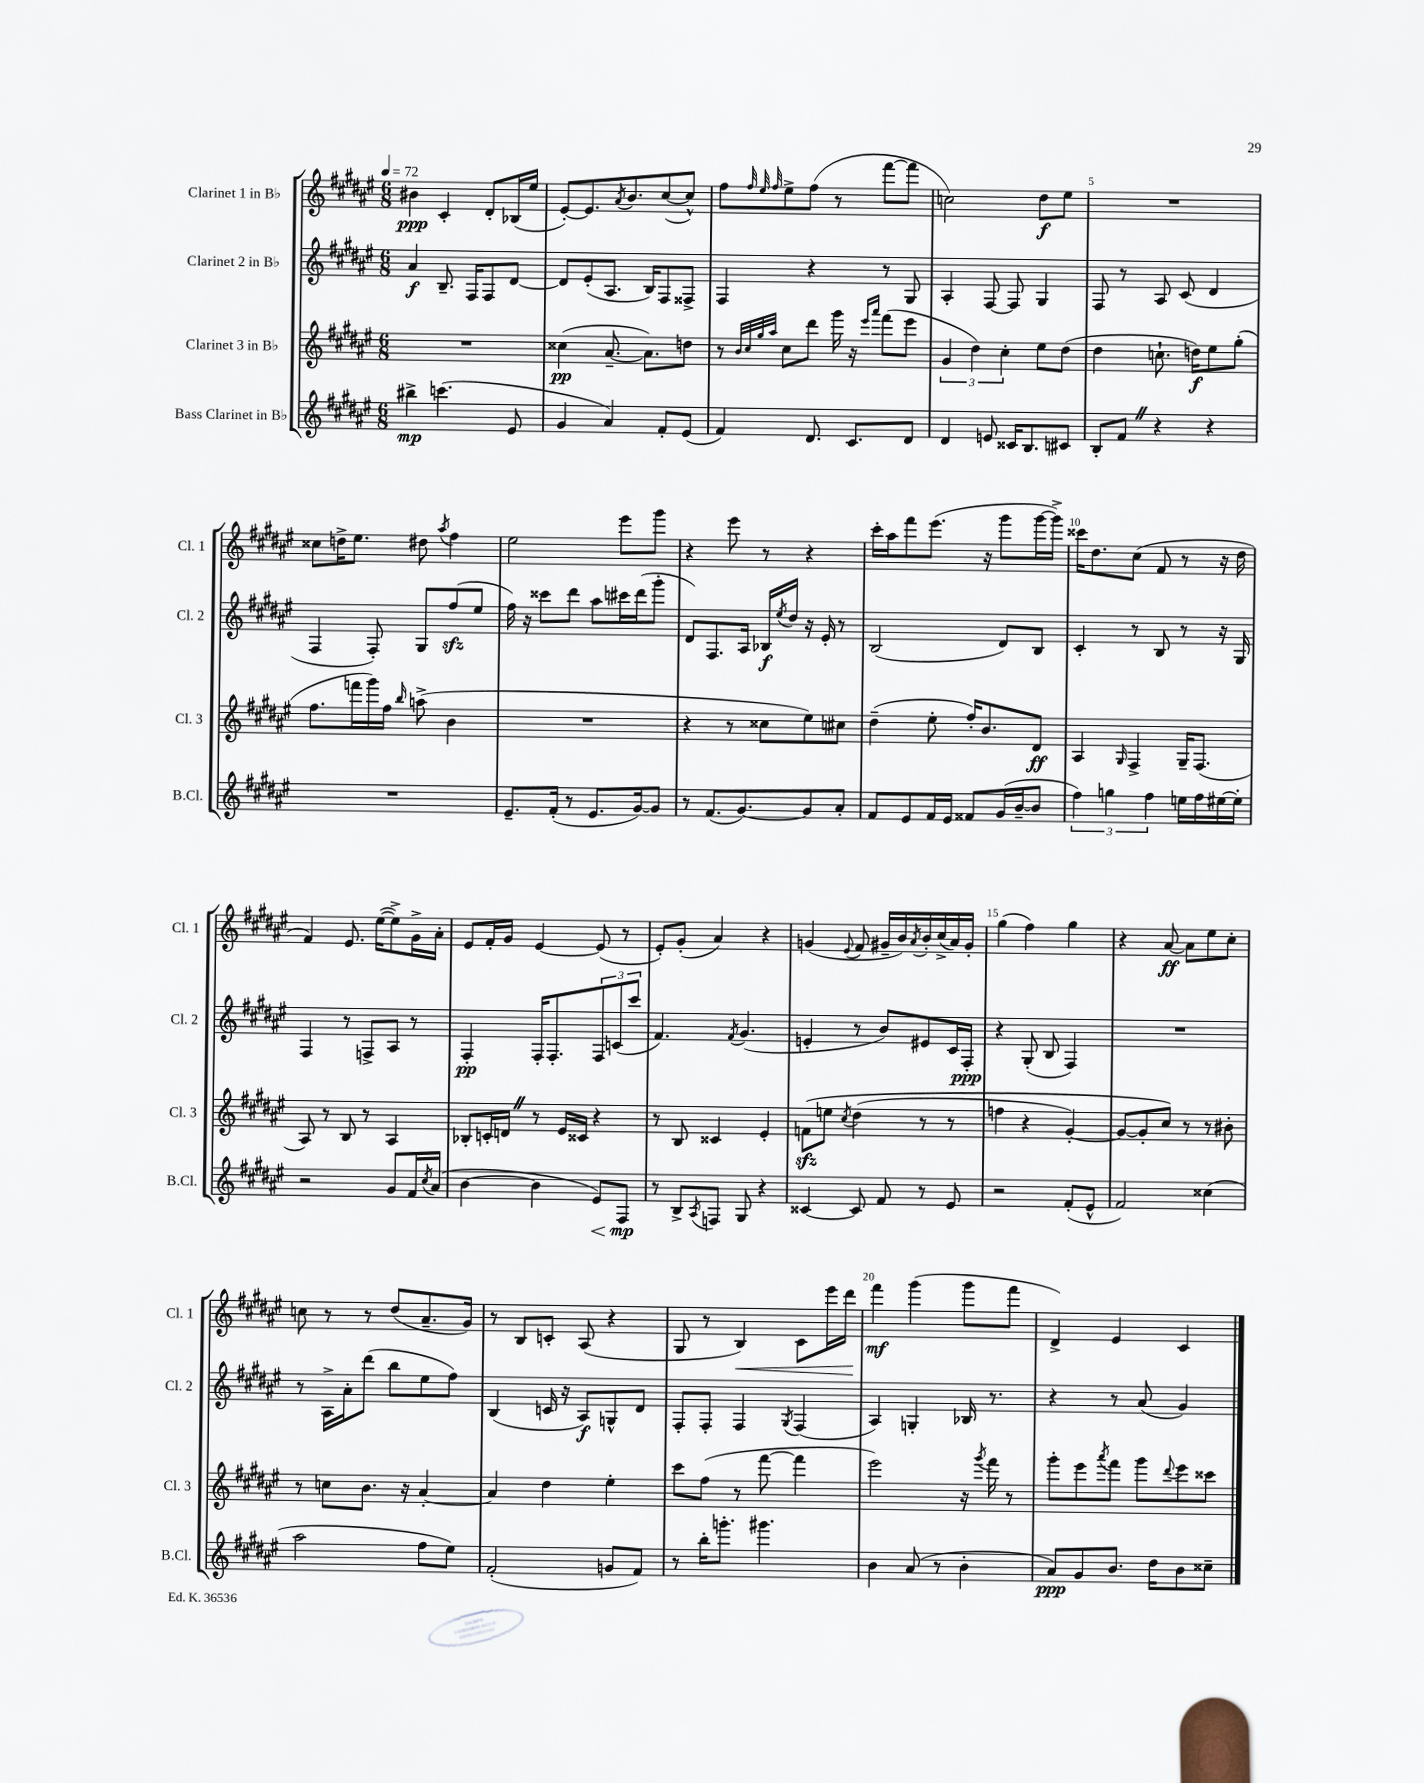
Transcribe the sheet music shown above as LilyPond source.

<<
\new StaffGroup <<
\new Staff = "s0" \with { instrumentName = "Clarinet 1 in Bb" shortInstrumentName = "Cl. 1" } {
    \clef treble \key fis \major \numericTimeSignature \time 6/8 \tempo 4 = 72
    bis'4\ppp cis'4-. dis'8-. bes16( eis''16 |
    eis'8~-.) eis'8. \acciaccatura { ais'8 } b'8. cis''8~( cis''8-^) |
    fis''8 \grace { fis''32 eis''32 fis''32 } eis''8-> fis''8( r8 fis'''8~ fis'''8 |
    c''2) dis''8\f eis''8 |
    R2. |
    cisis''8 d''16-> eis''8. dis''8 \acciaccatura { ais''8 } fis''4 |
    eis''2 eis'''8 gis'''8 |
    r4 eis'''8 r8 r4 |
    cis'''16-. ais''16 fis'''8 eis'''8.( r16 gis'''8 gis'''16~ gis'''16->) |
    cisis'''16 dis''8. cis''8( fis'8 r8 r16 dis''16 |
    fis'4) eis'8. eis''16~( eis''8->) gis'16-> ais'16-. |
    eis'8 fis'16-. gis'16 eis'4~ eis'8( r8 |
    eis'8-.) gis'8-.( ais'4) r4 |
    g'4( \appoggiatura { eis'8 } fis'8 gis'16-- b'16) \acciaccatura { ais'8 } b'16-. cis''16->( ais'16) gis'16-. |
    gis''4( fis''4) gis''4 |
    r4 ais'8~\ff ais'8 eis''8 cis''8-. |
    c''8 r8 r8 dis''8( ais'8.-- gis'16) |
    r8 b8 c'8-. ais8( r4 |
    gis8 r8 b4\<) cis'8 eis'''16 dis'''16\! |
    fis'''4\mf gis'''4( gis'''8 fis'''8 |
    dis'4->) eis'4 cis'4 \bar "|." |
}
\new Staff = "s1" \with { instrumentName = "Clarinet 2 in Bb" shortInstrumentName = "Cl. 2" } {
    \clef treble \key fis \major \numericTimeSignature \time 6/8
    ais'4\f b8.-- fis16 fis8 dis'8~ |
    dis'8 eis'8-.( ais8. b16) fis8 fisis8-> |
    fis4 r4 r8 gis8 |
    ais4-. fis8~ fis8 gis4 |
    fis8 r8 ais8 cis'8( dis'4 |
    fis4 fis8-.) gis8 fis''8\sfz( eis''8 |
    fis''16) r16 cisis'''8 dis'''8 ais''8 cis'''16 dis'''16( gis'''8-. |
    dis'8) fis8. ais16 bes16\f \acciaccatura { eis''8 } dis''16 r16 eis'16-. r8 |
    b2( dis'8) b8 |
    cis'4-. r8 b8 r8 r16 gis16 |
    fis4 r8 f8-> ais8 r8 |
    fis4-.\pp fis16-. fis8.-. \tuplet 3/2 { fis8 c'8( cis'''8 } |
    fis'4.) \acciaccatura { fis'8 } gis'4.( |
    e'4-. r8 b'8) eis'8 cis'16 fis16-.\ppp |
    r4 gis8-.( b8 fis4) |
    R2. |
    r8 ais16-> ais'16-. dis'''8( b''8 eis''8 fis''8) |
    b4( c'16 r16 ais8\f) g8-^ dis'8 |
    fis8-. fis8-. fis4 \acciaccatura { gis8 } fis4( |
    ais4) g4-. bes16 r8. |
    r4 r8 ais'8( gis'4) \bar "|." |
}
\new Staff = "s2" \with { instrumentName = "Clarinet 3 in Bb" shortInstrumentName = "Cl. 3" } {
    \clef treble \key fis \major \numericTimeSignature \time 6/8
    R2. |
    cisis''4\pp( ais'8.~-- ais'8.) d''8 |
    r8 \grace { b'32 cis''32 gis''32 ais''32 } cis''8 dis'''8 gis'''16 r16 \grace { eis'''16 ais'''16 } fis'''8( eis'''8 |
    \tuplet 3/2 { gis'4 dis''4) cis''4-. } eis''8 dis''8( |
    dis''4 c''8.-! d''16\f) eis''8 gis''8-.( |
    fis''8. f'''16 gis'''16) fis''16 \grace { b''16 } a''8->( b'4 |
    R2. |
    r4 r8 cisis''8 eis''8) cis''8 |
    dis''4--( eis''8-. fis''16-.) b'8. dis'8\ff |
    ais4 \grace { gis16 } fis4-> gis16-- fis8.( |
    ais8) r8 b8 r8 ais4 |
    bes8-. c'16-. d'16 \once \override BreathingSign.text = \markup { \musicglyph "scripts.caesura.straight" } \breathe r8 eis'16 cisis'16 r4 |
    r8 b8 cisis'4 eis'4-. |
    f'8\sfz\( e''8 \acciaccatura { cis''8 } dis''4( r8 r8 |
    f''4 r4 gis'4~-.) |
    gis'8~ gis'8-. cis''8\) r8 r8 bis'8-. |
    r8 c''8 b'8. r16 ais'4~-. |
    ais'4 dis''4 eis''4-. |
    cis'''8 fis''8( r8 fis'''8~ fis'''4 |
    eis'''2) r16 \acciaccatura { gis'''8 } fis'''16 r8 |
    gis'''8-. eis'''8 \acciaccatura { ais'''8 } fis'''8 gis'''8 \appoggiatura { dis'''8 } eis'''8 cisis'''8 \bar "|." |
}
\new Staff = "s3" \with { instrumentName = "Bass Clarinet in Bb" shortInstrumentName = "B.Cl." } {
    \clef treble \key fis \major \numericTimeSignature \time 6/8
    bis''4->\mp c'''4.( eis'8 |
    gis'4 ais'4) fis'8-. eis'8( |
    fis'4) dis'8. cis'8. dis'8 |
    dis'4 e'8 cisis'16 b8. cis'8 |
    b8-. fis'8 \once \override BreathingSign.text = \markup { \musicglyph "scripts.caesura.straight" } \breathe r4 r4 |
    R2. |
    eis'8.-- fis'16-.( r8 eis'8. gis'16~) gis'8 |
    r8 fis'8.( gis'8.~) gis'8 ais'8-. |
    fis'8 eis'8 fis'16 eis'16 fisis'8 gis'16( b'16~-- b'8 |
    \tuplet 3/2 { fis''4) g''4 fis''4 } e''16 fis''16 eis''16~ eis''16-. |
    r2 gis'8 fis'16 \acciaccatura { cis''8 } ais'16( |
    b'4~ b'4 eis'8\<) fis8\mp\! |
    r8 b8-> \acciaccatura { ais8 } f8 gis8 r4 |
    cisis'4~ cisis'8 fis'8 r8 eis'8 |
    r2 fis'8-.( eis'8-^ |
    fis'2) cisis''4( |
    ais''2 fis''8 eis''8) |
    fis'2-.( g'8 fis'8) |
    r8 b''16-. g'''8.-. gis'''4. |
    b'4 ais'8( r8 b'4-. |
    ais'8\ppp) gis'8 b'8. dis''16 b'8 cisis''8-- \bar "|." |
}
>>
>>
\layout { \context { \Score \override BarNumber.break-visibility = ##(#f #t #t) barNumberVisibility = #(every-nth-bar-number-visible 5) } }
